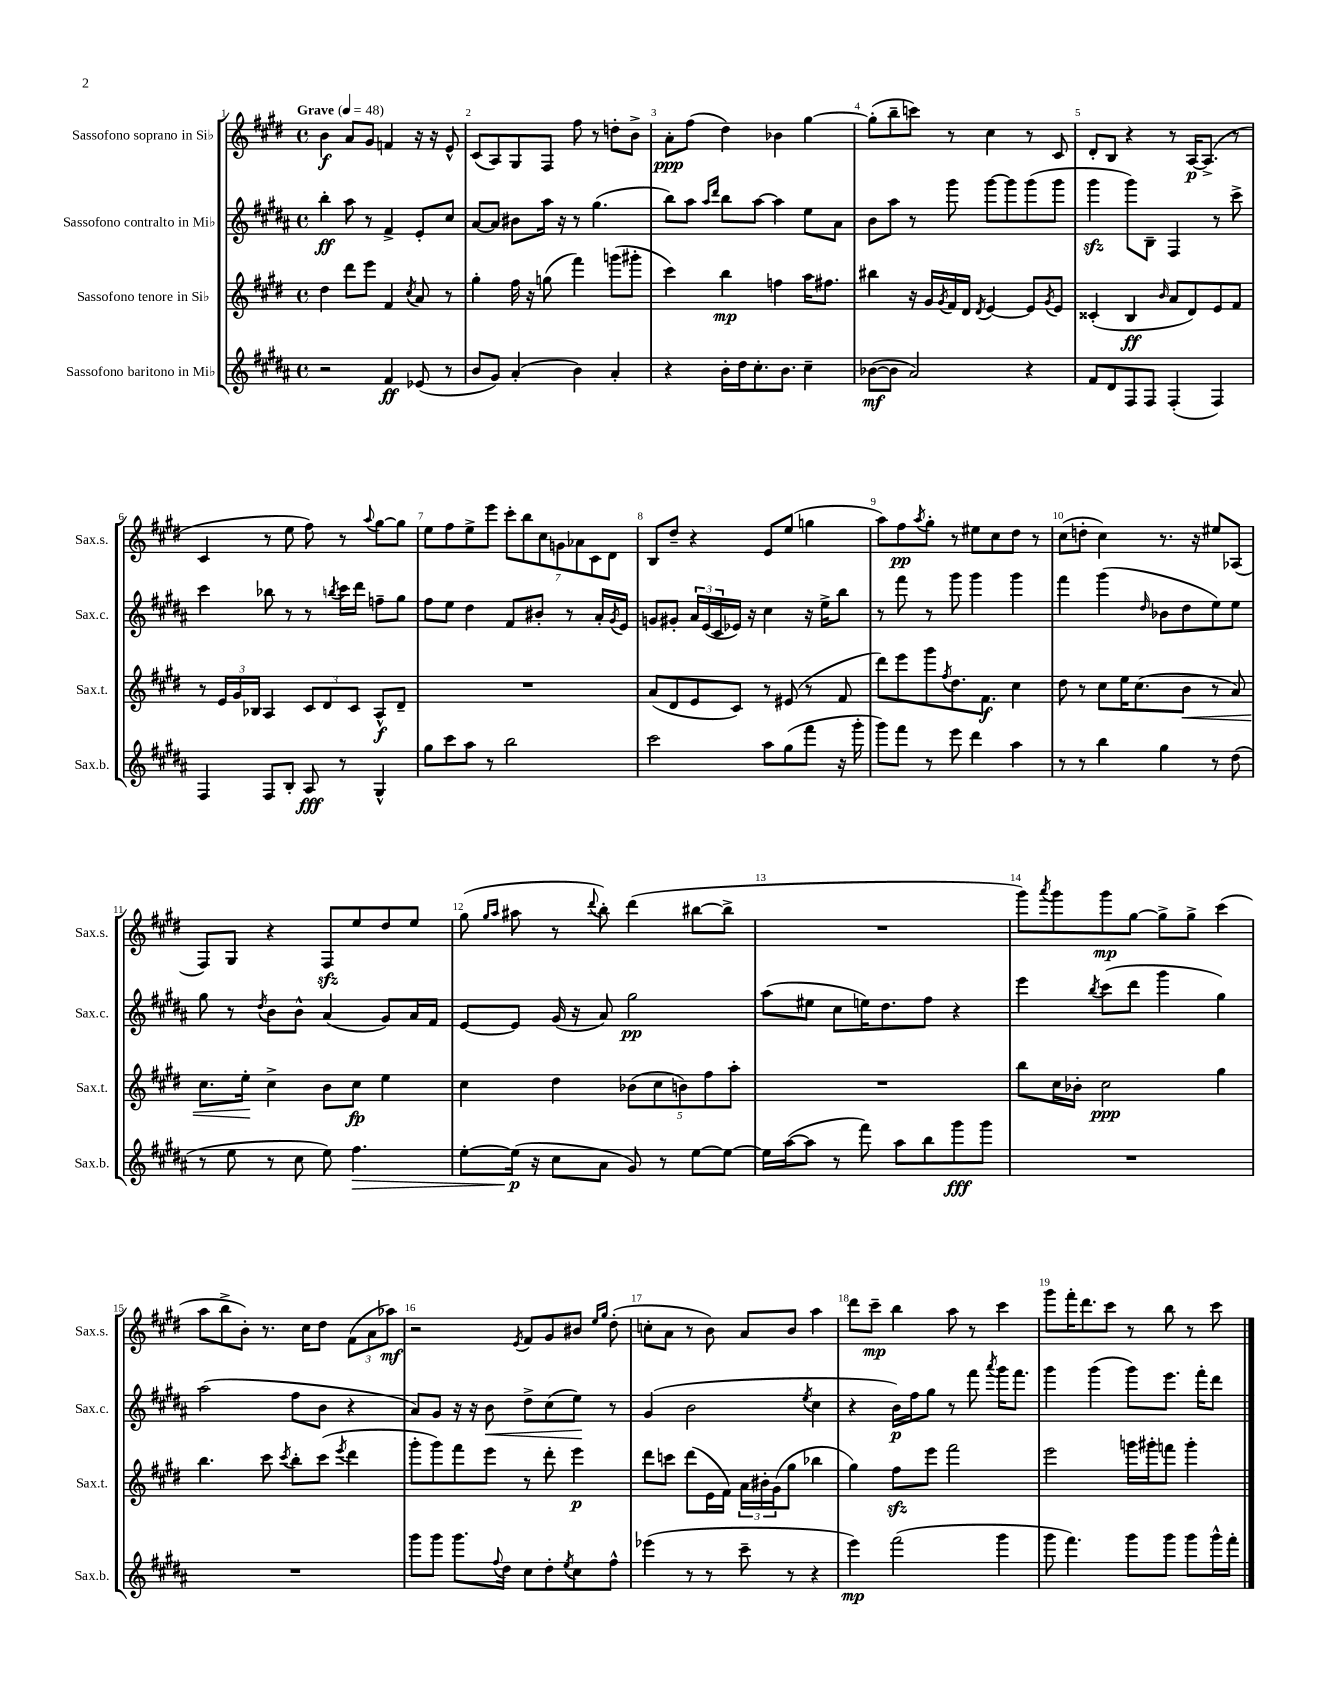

**kern	**kern	**kern	**kern
*staff4	*staff3	*staff2	*staff1
*clefG2	*clefG2	*clefG2	*clefG2
*k[f#c#g#d#a#]	*k[f#c#g#d#]	*k[f#c#g#d#a#]	*k[f#c#g#d#]
*M4/4	*M4/4	*M4/4	*M4/4
*met(c)	*met(c)	*met(c)	*met(c)
*MM48	*MM48	*MM48	*MM48
2r	4dd#	4bb'	4b
.	8ddd#	8aa#	8a
.	8eee	8r	8g#
4f#	4f#	4f#^	4f
.	8qcc#	.	.
(8e-	8a	8e'	16r
.	.	.	16r
8r	8r	8cc#	8e^^
=	=	=	=
8b	4gg#'	[8a#	(8c#
8g#)	.	8a#]	8A)
(4a#'	16ff#	8b#	8G#
.	16r	.	.
.	(8gg	16aa#	8F#
.	.	16r	.
4b)	4fff#)	8r	8ff#
.	.	(4.gg#	8r
4a#'	(8ggg	.	8dd'
.	8ggg#'	.	8b^
=	=	=	=
4r	4ccc#)	8bb)	8a'
.	.	8aa#	(8ff#
.	.	16qqaa#	.
.	.	16qqddd#	.
16b'	4bb	8bb	4dd#)
16dd#	.	.	.
8.cc#'	.	[8aa#	.
.	4ff	4aa#]	4b-
8.b	.	.	.
4cc#~	16aa	8ee	[4gg#
.	8.ff#	.	.
.	.	8a#	.
=	=	=	=
([8b-	4bb#	8b	(8gg#']
8b-]	.	8aa#	8bb~
2a#)	16r	8r	8ccc)
.	16g#	.	.
.	8qg#	.	.
.	16f#	8ggg#	8r
.	16d#	.	.
.	8qd#	.	.
.	[4e	[8ggg#	4cc#
.	.	8ggg#]	.
4r	8e]	(8ggg#	8r
.	8qg#	.	.
.	8e	8ggg#	8c#
=	=	=	=
8f#	(4c##'	4ggg#	8d#'
8d#	.	.	8B
8F#	4B	8ggg#)	4r
8F#	.	8B~	.
.	16qqb	.	.
(4F#'	8a	4F#	8r
.	8d#)	.	[16A
.	.	.	(8.A^]
4F#)	8e	8r	.
.	8f#	8ccc#^	8r
=	=	=	=
4F#	8r	4ccc#	4c#
.	24e	.	.
.	24g#	.	.
.	24B-	.	.
8F#	4A	8bb-	8r
8B'	.	8r	8ee
8A#	12c#	8r	8ff#)
.	12d#	.	.
.	.	8qbb	.
8r	.	16ccc#	8r
.	12c#	.	.
.	.	16ddd#	.
.	.	.	8qqaa
4G#^^	8A^^	8ff~	[8gg#
.	8d#~	8gg#	8gg#]
=	=	=	=
8gg#	1r	8ff#	8ee
8ccc#	.	8ee	8ff#
8aa#	.	4dd#	8ee^
8r	.	.	8eee
2bb	.	8f#	14ccc#'
.	.	.	14bb
.	.	8b#'	.
.	.	.	14cc#
.	.	.	14g
.	.	8r	.
.	.	.	14a-
.	.	.	14c#
.	.	16a#'	.
.	.	.	14d#
.	.	8qg#	.
.	.	16e	.
=	=	=	=
2ccc#	(8a	8g	8B
.	8d#	8g#'	8dd#~
.	8e	24a#	4r
.	.	(24e	.
.	.	24c#	.
.	8c#)	16e-)	.
.	.	16r	.
8aa#	8r	4cc#	8e
(8gg#	(8e#	.	(8ee
8fff#	8r	16r	4gg
.	.	16ee^	.
16r	8f#	8bb	.
16ggg#'	.	.	.
=	=	=	=
8ggg#)	8ddd#)	8r	8aa)
8fff#	8eee	8fff#	8ff#
.	.	.	8qaa
8r	8ggg#	8r	8gg#'
.	8qff#	.	.
8eee	8.dd#	8ggg#	8r
4ddd#	.	4ggg#	8ee#
.	8.f#	.	.
.	.	.	8cc#
4aa#	4cc#	4ggg#	8dd#
.	.	.	8r
=	=	=	=
8r	8dd#	4fff#	(8cc#
8r	8r	.	8dd'
4bb	8cc#	(4ggg#	4cc#)
.	16ee	.	.
.	(8.cc#	.	.
.	.	16qqdd#	.
4gg#	.	8b-	8.r
.	8b	8dd#	.
.	.	.	16r
8r	8r	8ee)	8ee#
(8dd#	8a)	8ee	(8A-
=	=	=	=
8r	8.cc#	8gg#	8F#)
8ee	.	8r	8G#
.	16ee'	.	.
.	.	8qdd#	.
8r	4cc#^	8b	4r
8cc#	.	8b^^	.
8ee)	8b	(4a#	8F#
4.ff#	8cc#	.	8ee
.	4ee	8g#)	8dd#
.	.	16a#	8ee
.	.	16f#	.
=	=	=	=
[8ee'	4cc#	[8e	(8gg#
.	.	.	16qqgg#
.	.	.	16qqaa
(16ee]	.	8e]	8aa#
16r	.	.	.
8cc#	4dd#	(16g#	8r
.	.	16r	.
.	.	.	8qqddd#
8a#	.	8a#)	8bb')
8g#)	(10b-	2gg#	(4ddd#
.	10cc#	.	.
8r	.	.	.
.	10b)	.	.
[8ee	.	.	[8bb#
.	10ff#	.	.
8ee_	.	.	8bb#^]
.	10aa'	.	.
=	=	=	=
16ee]	1r	(8aa#	1r
([16aa#	.	.	.
8aa#]	.	8ee#	.
8r	.	8cc#	.
8fff#)	.	16ee)	.
.	.	8.dd#	.
8aa#	.	.	.
8bb	.	8ff#	.
8ggg#	.	4r	.
8ggg#	.	.	.
=	=	=	=
1r	8bb	4eee	8ggg#)
.	.	.	8qaaa
.	16cc#	.	8ggg#
.	16b-'	.	.
.	.	8qbb	.
.	2cc#	(8ccc#	8ggg#
.	.	8ddd#	[8gg#
.	.	4ggg#	8gg#^]
.	.	.	8gg#^
.	4gg#	4gg#)	(4ccc#
=	=	=	=
1r	4.bb	(2aa#	8aa
.	.	.	8bb^
.	.	.	8b')
.	8ccc#	.	8.r
.	8qccc#	.	.
.	8bb'	8ff#	.
.	.	.	16cc#
.	(8ccc#	8b	8dd#
.	8qeee	.	.
.	4ddd#	4r	(12f#
.	.	.	12a
.	.	.	12aa-)
=	=	=	=
8ggg#	8ggg#'	8a#)	2r
8ggg#	8ggg#)	8g#	.
8.ggg#	8fff#	16r	.
.	.	16r	.
.	8eee	8b	.
8qqff#	.	.	.
16dd#	.	.	.
.	.	.	8qe
8cc#	8r	8dd#^	8f#
8dd#'	8ddd#'	(8cc#	8g#
8qee	.	.	.
8cc#	4eee	8ee)	8b#
.	.	.	16qqee
.	.	.	16qqgg#
8ff#^^	.	8r	(8dd#'
=	=	=	=
(4eee-	8ddd#	(4g#	8cc'
.	8ccc	.	8a
8r	(8ddd#	2b	8r
8r	16e	.	8b)
.	16f#)	.	.
8ccc#~	24a	.	8a
.	24b#'	.	.
.	(24g#	.	.
8r	8gg#	.	8b
.	.	8qee	.
4r	4bb-	4cc#	4aa
=	=	=	=
4eee)	4gg#)	4r	8ddd#
.	.	.	8ccc#~
(2fff#	8ff#	16b)	4bb
.	.	16ff#	.
.	8eee	8gg#	.
.	2fff#	8r	8aa
.	.	8fff#	8r
.	.	8qaaa#	.
4ggg#	.	16ggg#	4ccc#
.	.	8.fff#	.
=	=	=	=
8ggg#	2eee	4ggg#	8ggg#
4.fff#)	.	.	16fff#'
.	.	.	8.ddd#
.	.	(4ggg#	.
.	.	.	8ccc#
8ggg#	16ggg	8ggg#)	8r
.	16ggg#'	.	.
8ggg#	8fff	8.eee	8bb
8ggg#	4ggg#'	.	8r
.	.	16fff#'	.
16ggg#^^	.	8ddd#	8ccc#
16fff#'	.	.	.
==	==	==	==
*-	*-	*-	*-
